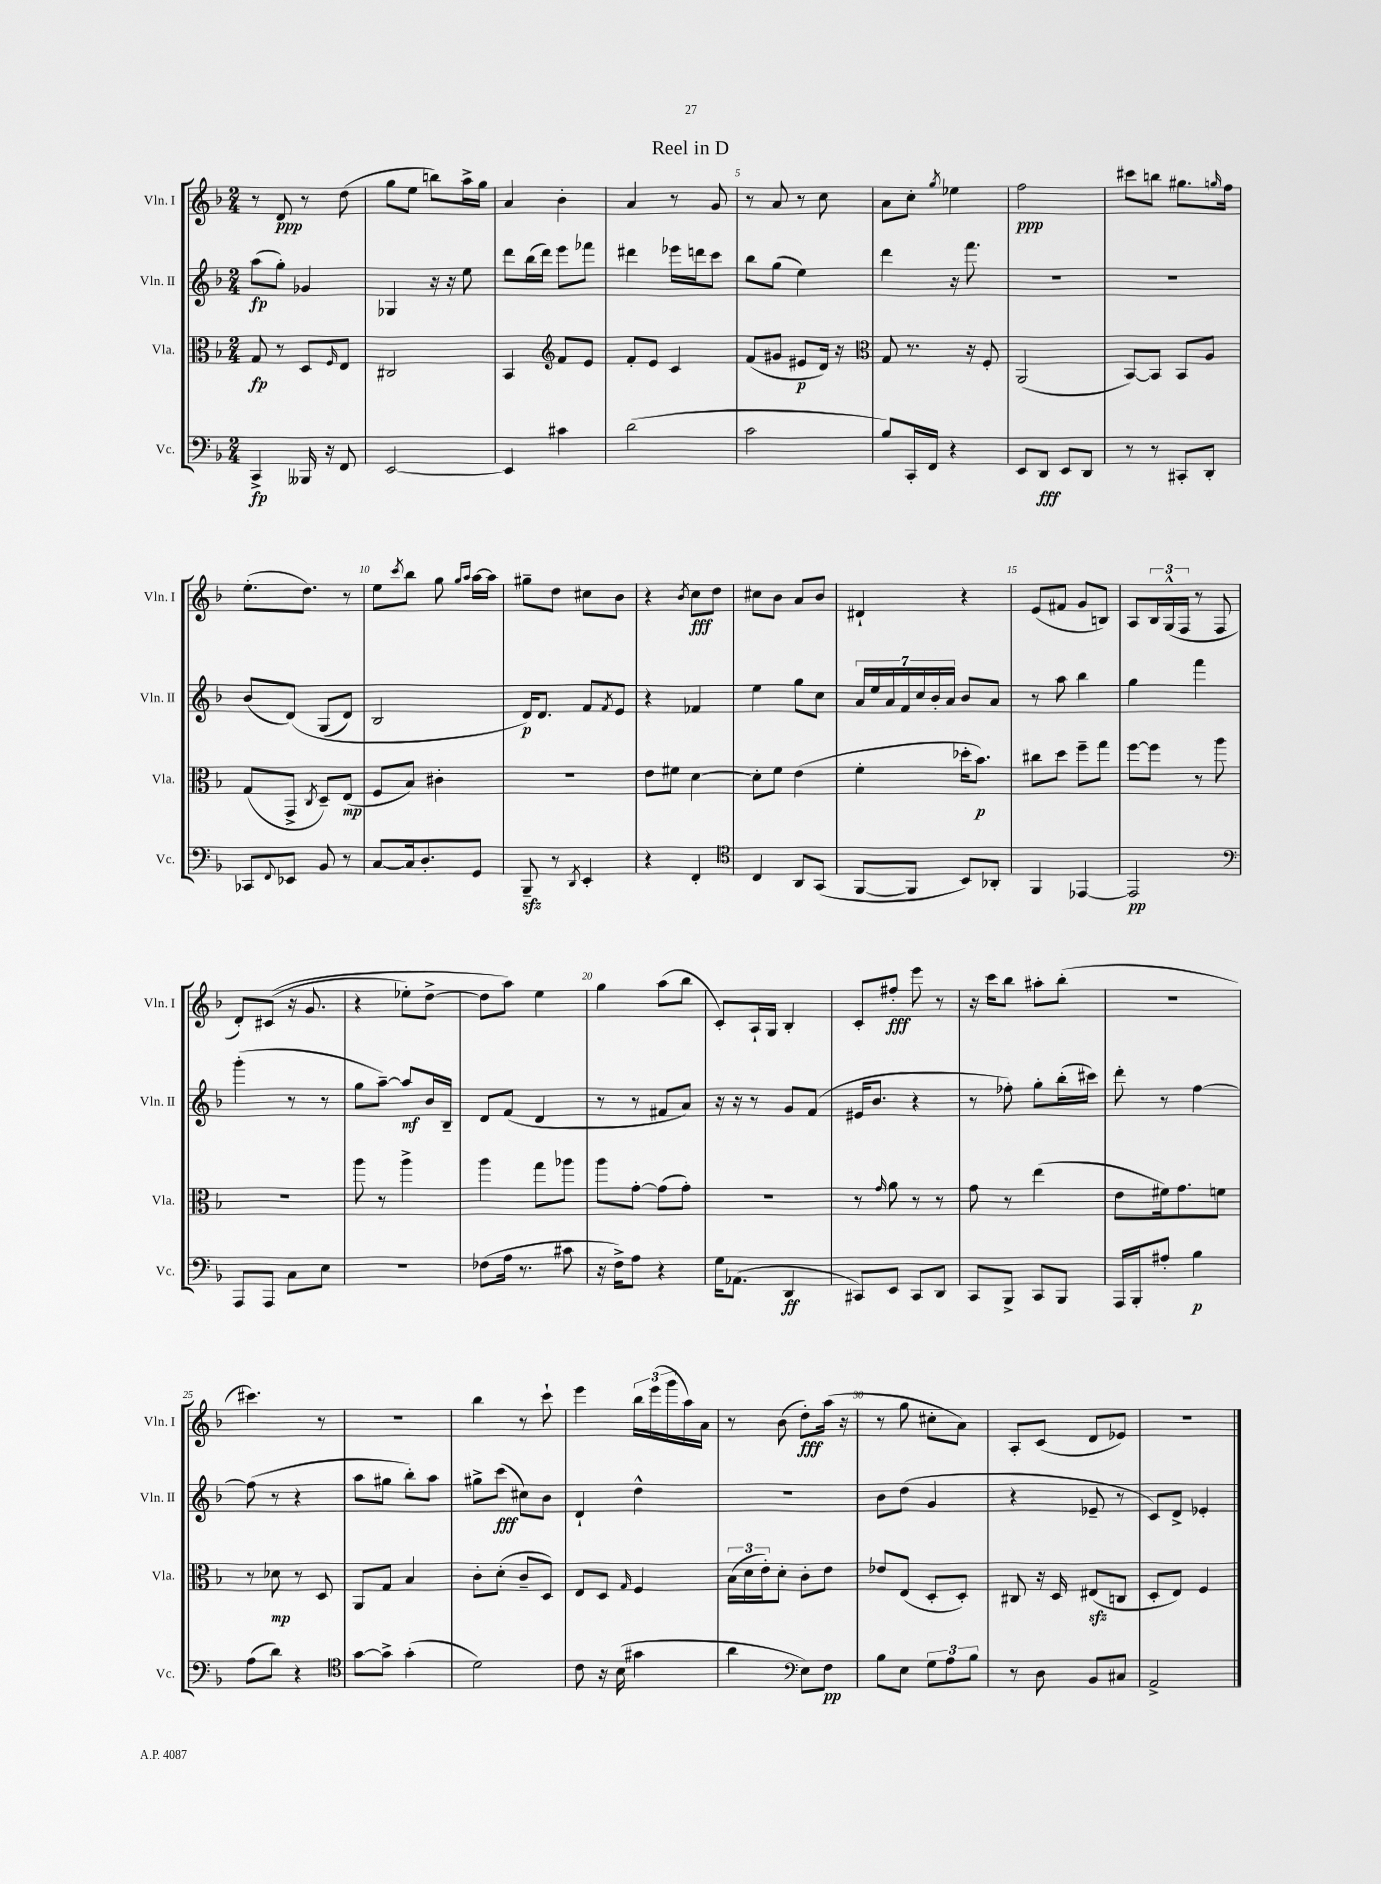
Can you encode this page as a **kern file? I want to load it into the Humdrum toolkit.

**kern	**kern	**kern	**kern
*staff4	*staff3	*staff2	*staff1
*clefF4	*clefC3	*clefG2	*clefG2
*k[b-]	*k[b-]	*k[b-]	*k[b-]
*M2/4	*M2/4	*M2/4	*M2/4
4CC^	8G	(8aa	8r
.	8r	8gg')	8d
16BBB--	8D	4g-	8r
16r	.	.	.
.	16qqF	.	.
8FF	8E	.	(8dd
=	=	=	=
[2EE	2C#	4G-	8gg
.	.	.	8ee
.	.	16r	8bb)
.	.	16r	.
.	.	8ee	16aa^
.	.	.	16gg
=	=	=	=
4EE]	4BB-	8ddd	4a
.	.	(16bb-	.
.	.	16ddd)	.
*	*clefG2	*	*
4c#	8f	8eee	4b-'
.	8e	8fff-	.
=	=	=	=
(2d	8f'	4ddd#	4a
.	8e	.	.
.	4c	16eee-	8r
.	.	16ddd	.
.	.	8ccc	8g
=	=	=	=
2c	(8f	8bb-	8r
.	8g#	(8gg	8a
.	8e#	4ee)	8r
.	16d)	.	8cc
.	16r	.	.
=	=	=	=
*	*clefC3	*	*
8B-)	8G	4ddd	8a
16CC'	8.r	.	8cc'
16FF	.	.	.
.	.	.	8qgg
4r	.	16r	4ee-
.	16r	8.fff	.
.	8F'	.	.
=	=	=	=
8EE	(2AA	2r	2ff
8DD	.	.	.
8EE	.	.	.
8DD	.	.	.
=	=	=	=
8r	[8BB-)	2r	8ccc#
8r	8BB-]	.	8bb
8CC#'	8BB-	.	8.gg#
8DD'	8A	.	.
.	.	.	16qqgg
.	.	.	16ff
=	=	=	=
8CC-	(8G	(8b-	(8.ee'
8qqFF	.	.	.
8EE-	8GG^	&(8d)	.
.	.	.	8.dd)
.	8qC	.	.
8BB-	8D~)	(8G	.
8r	(8E	8d)	8r
=	=	=	=
[8C	8F	2B-	8ee
.	.	.	8qccc
16C]	8B-)	.	8bb-
8.D'	.	.	.
.	4c#'	.	8gg
.	.	.	16qqgg
.	.	.	16qqaa
8GG	.	.	[16aa
.	.	.	16aa]
=	=	=	=
8BBB-~	2r	16d&)	8gg#~
.	.	8.d	.
8r	.	.	8dd
8qDD	.	.	.
4EE'	.	8f	8cc#
.	.	8qf	.
.	.	8e	8b-
=	=	=	=
4r	8e	4r	4r
.	8f#	.	.
.	.	.	8qb-
4FF'	[4d	4f-	8cc
.	.	.	8dd
=	=	=	=
*clefC4	*	*	*
4C	8d']	4ee	8cc#
.	8f	.	8b-
8AA	(4e	8gg	8a
(8GG	.	8cc	8b-
=	=	=	=
[8FF	4f'	28a	4d#`
.	.	28ee	.
.	.	28a	.
.	.	28f	.
8FF]	.	.	.
.	.	28cc	.
.	.	28b-'	.
.	.	28a	.
8BB-)	16dd-'	8b-	4r
.	8.b-)	.	.
8AA-'	.	8a	.
=	=	=	=
4FF	8cc#	8r	(8e
.	8dd	8aa	8f#
[4EE-	8ff~	4bb-	8g
.	8gg	.	8B)
=	=	=	=
2EE-]	[8ff	4gg	8A
.	8ff]	.	24B-
.	.	.	(24G^^
.	.	.	24F
.	8r	4fff	8r
.	8aa	.	8F
=	=	=	=
*clefF4	*	*	*
8AAA	2r	(4ggg'	8d')
8AAA	.	.	&((8c#
8C	.	8r	16r
.	.	.	8.g
8E	.	8r	.
=	=	=	=
2r	8aa	8gg	4r
.	8r	[8aa~)	.
.	4aa^	8aa]	8ee-')
.	.	16b-	[8dd^
.	.	16B-~	.
=	=	=	=
(8F-	4aa	8d	8dd]
16A	.	(8f	8aa&)
8.r	.	.	.
.	8gg	4d	4ee
8c#	8aa-	.	.
=	=	=	=
16r	8aa	8r	4gg
16F^)	.	.	.
8A	[8g'	8r	.
4r	(8g]	8f#	(8aa
.	8g')	8a)	8bb-
=	=	=	=
16G	2r	16r	8c')
(8.AA-	.	16r	.
.	.	8r	16A`
.	.	.	16G
4DD	.	8g	4B-'
.	.	(8f	.
=	=	=	=
8CC#)	8r	16e#	8c'
.	.	8.b-	.
.	16qqg	.	.
8EE	8a	.	8ff#'
8CC#	8r	4r	8eee
8DD	8r	.	8r
=	=	=	=
8CC	8g	8r	16r
.	.	.	16ccc
8BBB-^	8r	8ff-')	8bb-
8CC	(4ee	8gg'	8aa#'
8BBB-	.	(16bb-'	(8bb-'
.	.	16ccc#)	.
=	=	=	=
16AAA	8e	8ddd'	2r
16BBB-'	.	.	.
8A#'	16f#)	8r	.
.	8.g	.	.
4B-	.	[4ff	.
.	8f	.	.
=	=	=	=
(8A	8r	(8ff]	4.ccc#)
8d)	8d-	8r	.
4r	8r	4r	.
.	8D	.	8r
=	=	=	=
*clefC4	*	*	*
[8g	8AA	8aa	2r
8g^]	8G	8gg#	.
(4g'	4B-	8bb-')	.
.	.	8aa	.
=	=	=	=
2d)	8c'	8gg#^	4bb-
.	(8d'	(8ccc	.
.	8c~	8cc#)	8r
.	8D)	8b-	8ccc`
=	=	=	=
8c	8E	4d`	4eee
16r	8D	.	.
(16B-	.	.	.
.	16qqG	.	.
4g#	4F	4dd^^	24bb-
.	.	.	(24eee
.	.	.	24ggg
.	.	.	16aa)
.	.	.	16a
=	=	=	=
4a	(24B-	2r	8r
.	24d	.	.
.	24e')	.	.
.	8d'	.	(8b-
*clefF4	*	*	*
8E)	8c'	.	8dd')
8F	8e	.	(16aa
.	.	.	16r
=	=	=	=
8B-	8e-	8b-	8r
8E	(8E	(8dd	8gg
12G	8D'	4g	8cc#'
12A	.	.	.
.	8D')	.	8a)
12B-	.	.	.
=	=	=	=
8r	8C#	4r	8A'
8D	16r	.	(8c
.	16D	.	.
8BB-	(8E#	8e-~	8d
8C#	8C	8r	8e-)
=	=	=	=
2AA^	8D'	8c)	2r
.	8E)	8d^	.
.	4F	4e-'	.
==	==	==	==
*-	*-	*-	*-
